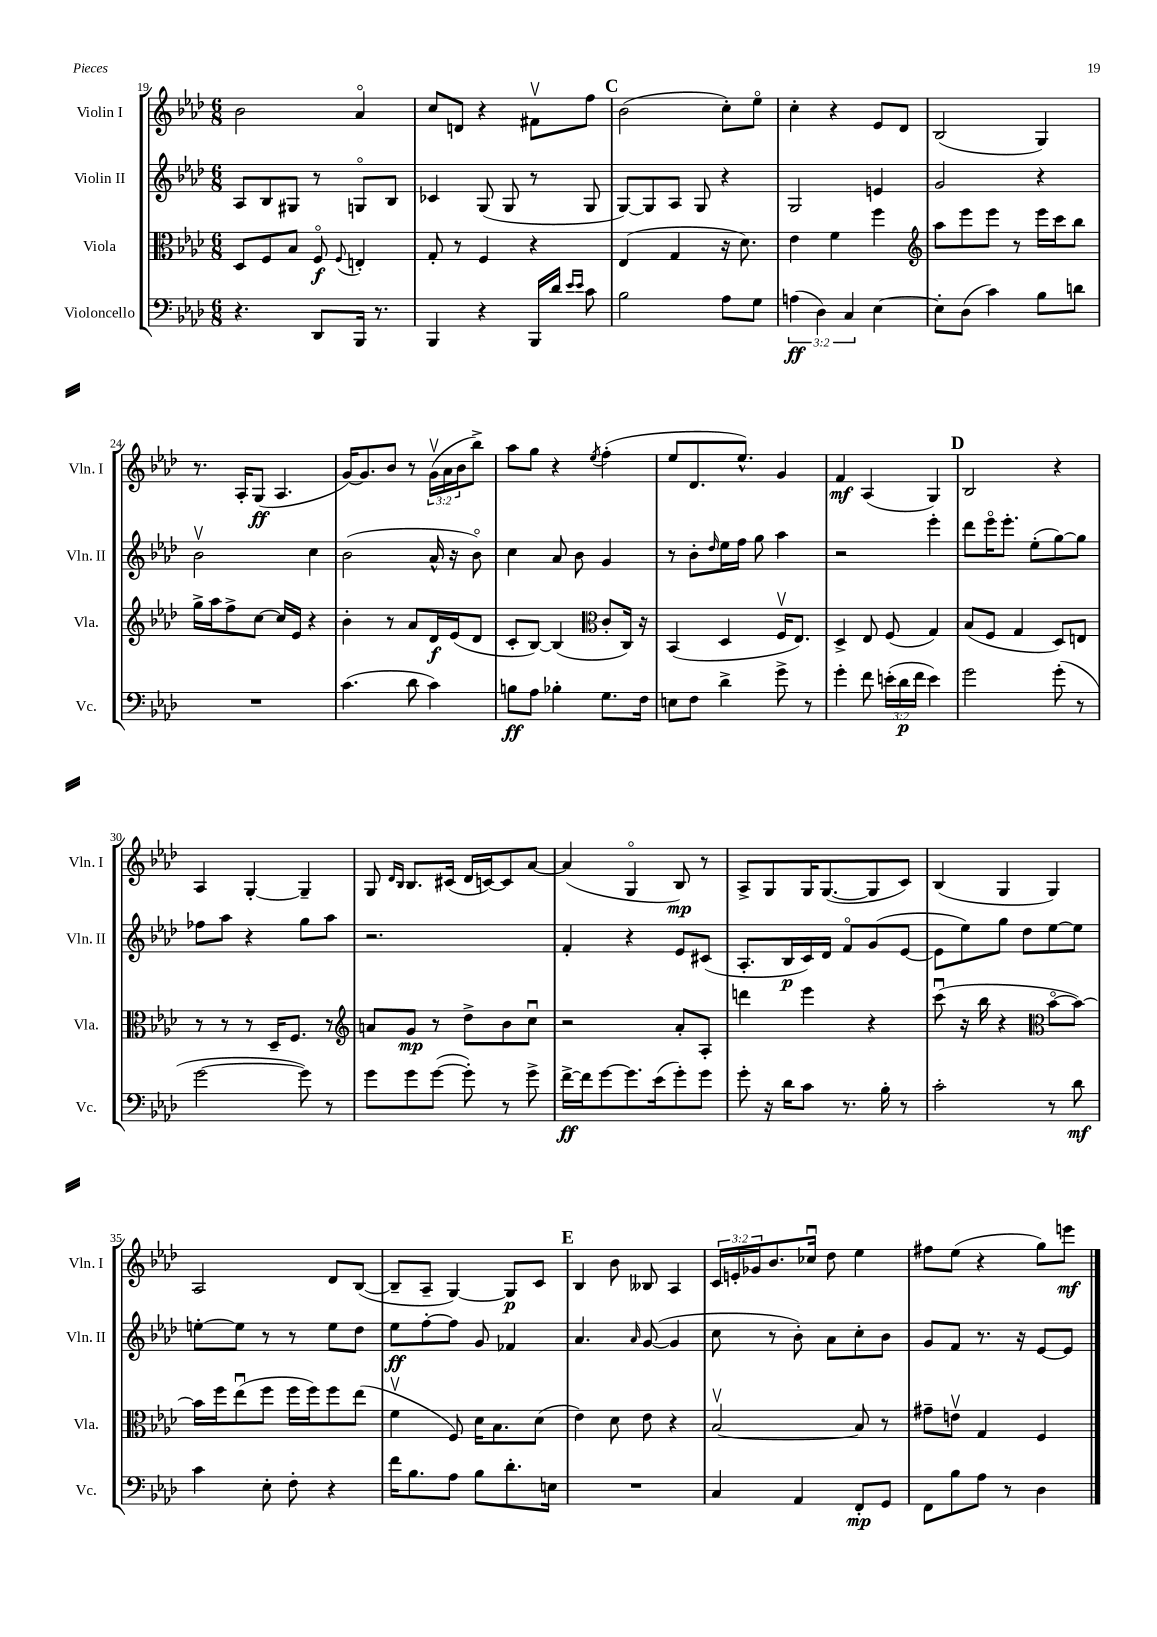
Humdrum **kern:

**kern	**dynam	**kern	**dynam	**kern	**dynam	**kern	**dynam
*part4	*part4	*part3	*part3	*part2	*part2	*part1	*part1
*staff4	*staff4	*staff3	*staff3	*staff2	*staff2	*staff1	*staff1
*I"Violoncello	*	*I"Viola	*	*I"Violin II	*	*I"Violin I	*
*I'Vc.	*	*I'Vla.	*	*I'Vln. II	*	*I'Vln. I	*
*clefF4	*	*clefC3	*	*clefG2	*	*clefG2	*
*k[b-e-a-d-]	*	*k[b-e-a-d-]	*	*k[b-e-a-d-]	*	*k[b-e-a-d-]	*
*M6/8	*	*M6/8	*	*M6/8	*	*M6/8	*
=19	=19	=19	=19	=19	=19	=19	=19
4.r	.	8D-/L	.	8A-/L	.	2b-\	.
.	.	8F/	.	8B-/	.	.	.
.	.	8B-/J	.	8G#X/J	.	.	.
8DD-/L	.	8F/	f	8r	.	.	.
.	.	8qqF/	.	.	.	.	.
16BBB-/Jk	.	4En'/	.	8Gn/L	.	4a-/	.
8.r	.	.	.	.	.	.	.
.	.	.	.	8B-/J	.	.	.
=20	=20	=20	=20	=20	=20	=20	=20
4BBB-/	.	8G'/	.	4c-X/	.	8cc/L	.
.	.	8r	.	.	.	8dn/J	.
4r	.	4F/	.	(8G/	.	4r	.
.	.	.	.	8G/	.	.	.
16BBB-/LL	.	4r	.	8r	.	8f#Xv\L	.
16d-/JJ	.	.	.	.	.	.	.
16qqe-/LL	.	.	.	.	.	.	.
16qqe-/JJ	.	.	.	.	.	.	.
8c\	.	.	.	8G/	.	8ff\J	.
!!LO:REH:place=s1:t=C
=21	=21	=21	=21	=21	=21	=21	=21
2B-\	.	(4E-/	.	[8G/L)	.	(2b-\	.
.	.	.	.	8G/]	.	.	.
.	.	4G/	.	8A-/J	.	.	.
.	.	.	.	8G/	.	.	.
8A-\L	.	16r	.	4r	.	8cc'\L)	.
.	.	8.d-\)	.	.	.	.	.
8G\J	.	.	.	.	.	8ee-\J	.
=22	=22	=22	=22	=22	=22	=22	=22
(6An\	ff	4e-\	.	2G/	.	4cc'\	.
6D-\)	.	.	.	.	.	.	.
.	.	4f\	.	.	.	4r	.
6C/	.	.	.	.	.	.	.
[4E-\	.	4ff\	.	4en/	.	8e-/L	.
.	.	.	.	.	.	8d-/J	.
=23	=23	=23	=23	=23	=23	=23	=23
*	*	*clefG2	*	*	*	*	*
8E-'\L]	.	8aa-\L	.	2g/	.	(2B-/	.
(8D-\J	.	8eee-\	.	.	.	.	.
4c\)	.	8eee-\J	.	.	.	.	.
.	.	8r	.	.	.	.	.
8B-\L	.	16eee-\LL	.	4r	.	4G/)	.
.	.	16ccc\J	.	.	.	.	.
8dn\J	.	8bb-\J	.	.	.	.	.
!!LO:LB:g=z
=24	=24	=24	=24	=24	=24	=24	=24
2.r	.	16gg^\LL	.	2b-v\	.	8.r	.
.	.	16aa-\J	.	.	.	.	.
.	.	8ff^\	.	.	.	.	.
.	.	.	.	.	.	16A-'/KL	.
.	.	[8cc\J	.	.	.	(8G/J	ff
.	.	16cc/LL]	.	.	.	4.A-/	.
.	.	16e-/JJ	.	.	.	.	.
.	.	4r	.	4cc\	.	.	.
=25	=25	=25	=25	=25	=25	=25	=25
(4.c\	.	4b-'\	.	(2b-\	.	[16g/KL)	.
.	.	.	.	.	.	8.g/]	.
.	.	8r	.	.	.	8b-/J	.
8d-\	.	8a-/L	.	.	.	8r	.
4c\)	.	16d-/L	f	16a-^^/	.	(24gv\LL	.
.	.	.	.	.	.	24a-\	.
.	.	(16e-/J	.	16r	.	.	.
.	.	.	.	.	.	24b-\J	.
.	.	8d-/J	.	8b-\)	.	8bb-^\J)	.
=26	=26	=26	=26	=26	=26	=26	=26
8Bn\L	ff	8c'/L	.	4cc\	.	8aa-\L	.
8A-\J	.	[8B-/J)	.	.	.	8gg\J	.
4B-X'\	.	(4B-/]	.	8a-/	.	4r	.
.	.	.	.	8b-\	.	.	.
*	*	*clefC3	*	*	*	*	*
.	.	.	.	.	.	8qee-/	.
8.G\L	.	8c'/L	.	4g/	.	(4ff'\	.
.	.	16C/Jk)	.	.	.	.	.
16F\Jk	.	16r	.	.	.	.	.
=27	=27	=27	=27	=27	=27	=27	=27
8En\L	.	(4BB-/	.	8r	.	8ee-/L	.
8F\J	.	.	.	8b-'\L	.	8.d-/	.
.	.	.	.	16qqdd-/	.	.	.
4d-^\	.	4D-/	.	16ee-\L	.	.	.
.	.	.	.	16ff\JJ	.	8.ee-^^/J)	.
.	.	.	.	8gg\	.	.	.
8g^\	.	16Fv/KL	.	4aa-\	.	4g/	.
.	.	8.E-/J)	.	.	.	.	.
8r	.	.	.	.	.	.	.
=28	=28	=28	=28	=28	=28	=28	=28
4g'\	.	4D-^/	.	2r	.	4f/	mf
8f\	.	8E-/	.	.	.	(4A-/	.
(24en'\LL	.	(8F/	.	.	.	.	.
24d-\	p	.	.	.	.	.	.
24f\JJ	.	.	.	.	.	.	.
4e\)	.	4G/)	.	4eee-'\	.	4G/)	.
!!LO:REH:place=s1:t=D
=29	=29	=29	=29	=29	=29	=29	=29
2g\	.	(8B-/L	.	8ddd-\L	.	2B-/	.
.	.	8F/J	.	16eee-\K	.	.	.
.	.	.	.	8.eee-'\J	.	.	.
.	.	4G/	.	.	.	.	.
.	.	.	.	(8ee-'\L	.	.	.
(8g'\	.	8D-/L)	.	[8gg\)	.	4r	.
8r	.	8En/J	.	8gg\J]	.	.	.
!!LO:LB:g=z
=30	=30	=30	=30	=30	=30	=30	=30
[2g\	.	8r	.	8ff-X\L	.	4A-/	.
.	.	8r	.	8aa-\J	.	.	.
.	.	8r	.	4r	.	[4G'/	.
.	.	16D-~/KL	.	.	.	.	.
.	.	8.F/J	.	.	.	.	.
8g\])	.	.	.	8gg\L	.	4G~/]	.
8r	.	8r	.	8aa-\J	.	.	.
=31	=31	=31	=31	=31	=31	=31	=31
*	*	*clefG2	*	*	*	*	*
8g\L	.	8an/L	.	2.r	.	8G/	.
.	.	.	.	.	.	16qqd-/LL	.
.	.	.	.	.	.	16qqB-/JJ	.
8g\	.	8g/J	mp	.	.	8.B-/L	.
([8g\J	.	8r	.	.	.	.	.
.	.	.	.	.	.	(16c#X/Jk	.
8g'\])	.	8dd-^\L	.	.	.	16d-/LL	.
.	.	.	.	.	.	[16cn/J)	.
8r	.	8b-\	.	.	.	8c/]	.
8g^\	.	8ccu\J	.	.	.	[8a-/J	.
=32	=32	=32	=32	=32	=32	=32	=32
[16f^\LL	ff	2r	.	4f'/	.	(4a-/]	.
16f\J]	.	.	.	.	.	.	.
[8g\	.	.	.	.	.	.	.
8.g\]	.	.	.	4r	.	4G/	.
(16e-\k	.	.	.	.	.	.	.
8g'\)	.	8a-'/L	.	8e-/L	.	8B-/)	mp
8g\J	.	8A-'/J	.	(8c#X/J	.	8r	.
=33	=33	=33	=33	=33	=33	=33	=33
8g'\	.	4dddn\	.	8.A-'/L	.	8A-^/L	.
16r	.	.	.	.	.	8G/	.
16d-\KL	.	.	.	16B-/L	p	.	.
8c\J	.	4eee-\	.	16c/)	.	16G/K	.
.	.	.	.	16d-/JJ	.	([8.G/	.
8.r	.	.	.	8f/L	.	.	.
.	.	4r	.	(8g/	.	8G/]	.
16B-'\	.	.	.	.	.	.	.
8r	.	.	.	[8e-/J	.	8c/J)	.
=34	=34	=34	=34	=34	=34	=34	=34
2c'\	.	(8cccu\	.	8e-\L]	.	(4B-/	.
.	.	16r	.	8ee-\)	.	.	.
.	.	16bb-\	.	.	.	.	.
.	.	4r	.	8gg\J	.	4G/	.
.	.	.	.	8dd-\L	.	.	.
*	*	*clefC3	*	*	*	*	*
8r	.	[8b-\L	.	[8ee-\	.	4G/)	.
8d-\	mf	8b-\J_)	.	8ee-\J]	.	.	.
!!LO:LB:g=z
=35	=35	=35	=35	=35	=35	=35	=35
4c\	.	16b-\LL]	.	[8een'\L	.	2A-/	.
.	.	16ff\J	.	.	.	.	.
.	.	(8ee-u\	.	8ee\J]	.	.	.
8E-'\	.	8ff\J	.	8r	.	.	.
8F'\	.	16ff\LL	.	8r	.	.	.
.	.	16ff\J)	.	.	.	.	.
4r	.	8ff\	.	8ee\L	.	8d-/L	.
.	.	(8ee-\J	.	8dd-\J	.	([8B-/J	.
=36	=36	=36	=36	=36	=36	=36	=36
16f\KL	.	4fv\	.	8ee-\L	ff	8B-~/L]	.
8.B-\	.	.	.	.	.	.	.
.	.	.	.	[8ff'\	.	8A-~/J	.
8A-\J	.	8F/)	.	8ff\J]	.	[4G/)	.
8B-\L	.	16d-\KL	.	8g/	.	.	.
.	.	8.B-\	.	.	.	.	.
8.d-'\	.	.	.	4f-X/	.	8G/L]	p
.	.	(8d-\J	.	.	.	8c/J	.
16En\Jk	.	.	.	.	.	.	.
!!LO:REH:place=s1:t=E
=37	=37	=37	=37	=37	=37	=37	=37
2.r	.	4e-\)	.	4.a-/	.	4B-/	.
.	.	8d-\	.	.	.	8b-\	.
.	.	.	.	16qqa-/	.	.	.
.	.	8e-\	.	([8g/	.	8B--X/	.
.	.	4r	.	4g/]	.	4A-/	.
=38	=38	=38	=38	=38	=38	=38	=38
4C/	.	[2B-v/	.	8cc\	.	24c/LL	.
.	.	.	.	.	.	24en'/	.
.	.	.	.	.	.	24g-X/J	.
.	.	.	.	8r	.	8.b-/	.
4AA-/	.	.	.	8b-'\)	.	.	.
.	.	.	.	.	.	16cc-Xu/Jk	.
.	.	.	.	8a-\L	.	8dd-\	.
8FF'/L	mp	8B-/]	.	8cc'\	.	4ee-\	.
8GG/J	.	8r	.	8b-\J	.	.	.
=39	=39	=39	=39	=39	=39	=39	=39
8FF\L	.	8g#X~\L	.	8g/L	.	8ff#X\L	.
8B-\	.	8env\J	.	8f/J	.	(8ee-\J	.
8A-\J	.	4G/	.	8.r	.	4r	.
8r	.	.	.	.	.	.	.
.	.	.	.	16r	.	.	.
4D-\	.	4F/	.	[8e-/L	.	8gg\L)	.
.	.	.	.	8e-/J]	.	8eeen\J	mf
==	==	==	==	==	==	==	==
*-	*-	*-	*-	*-	*-	*-	*-
